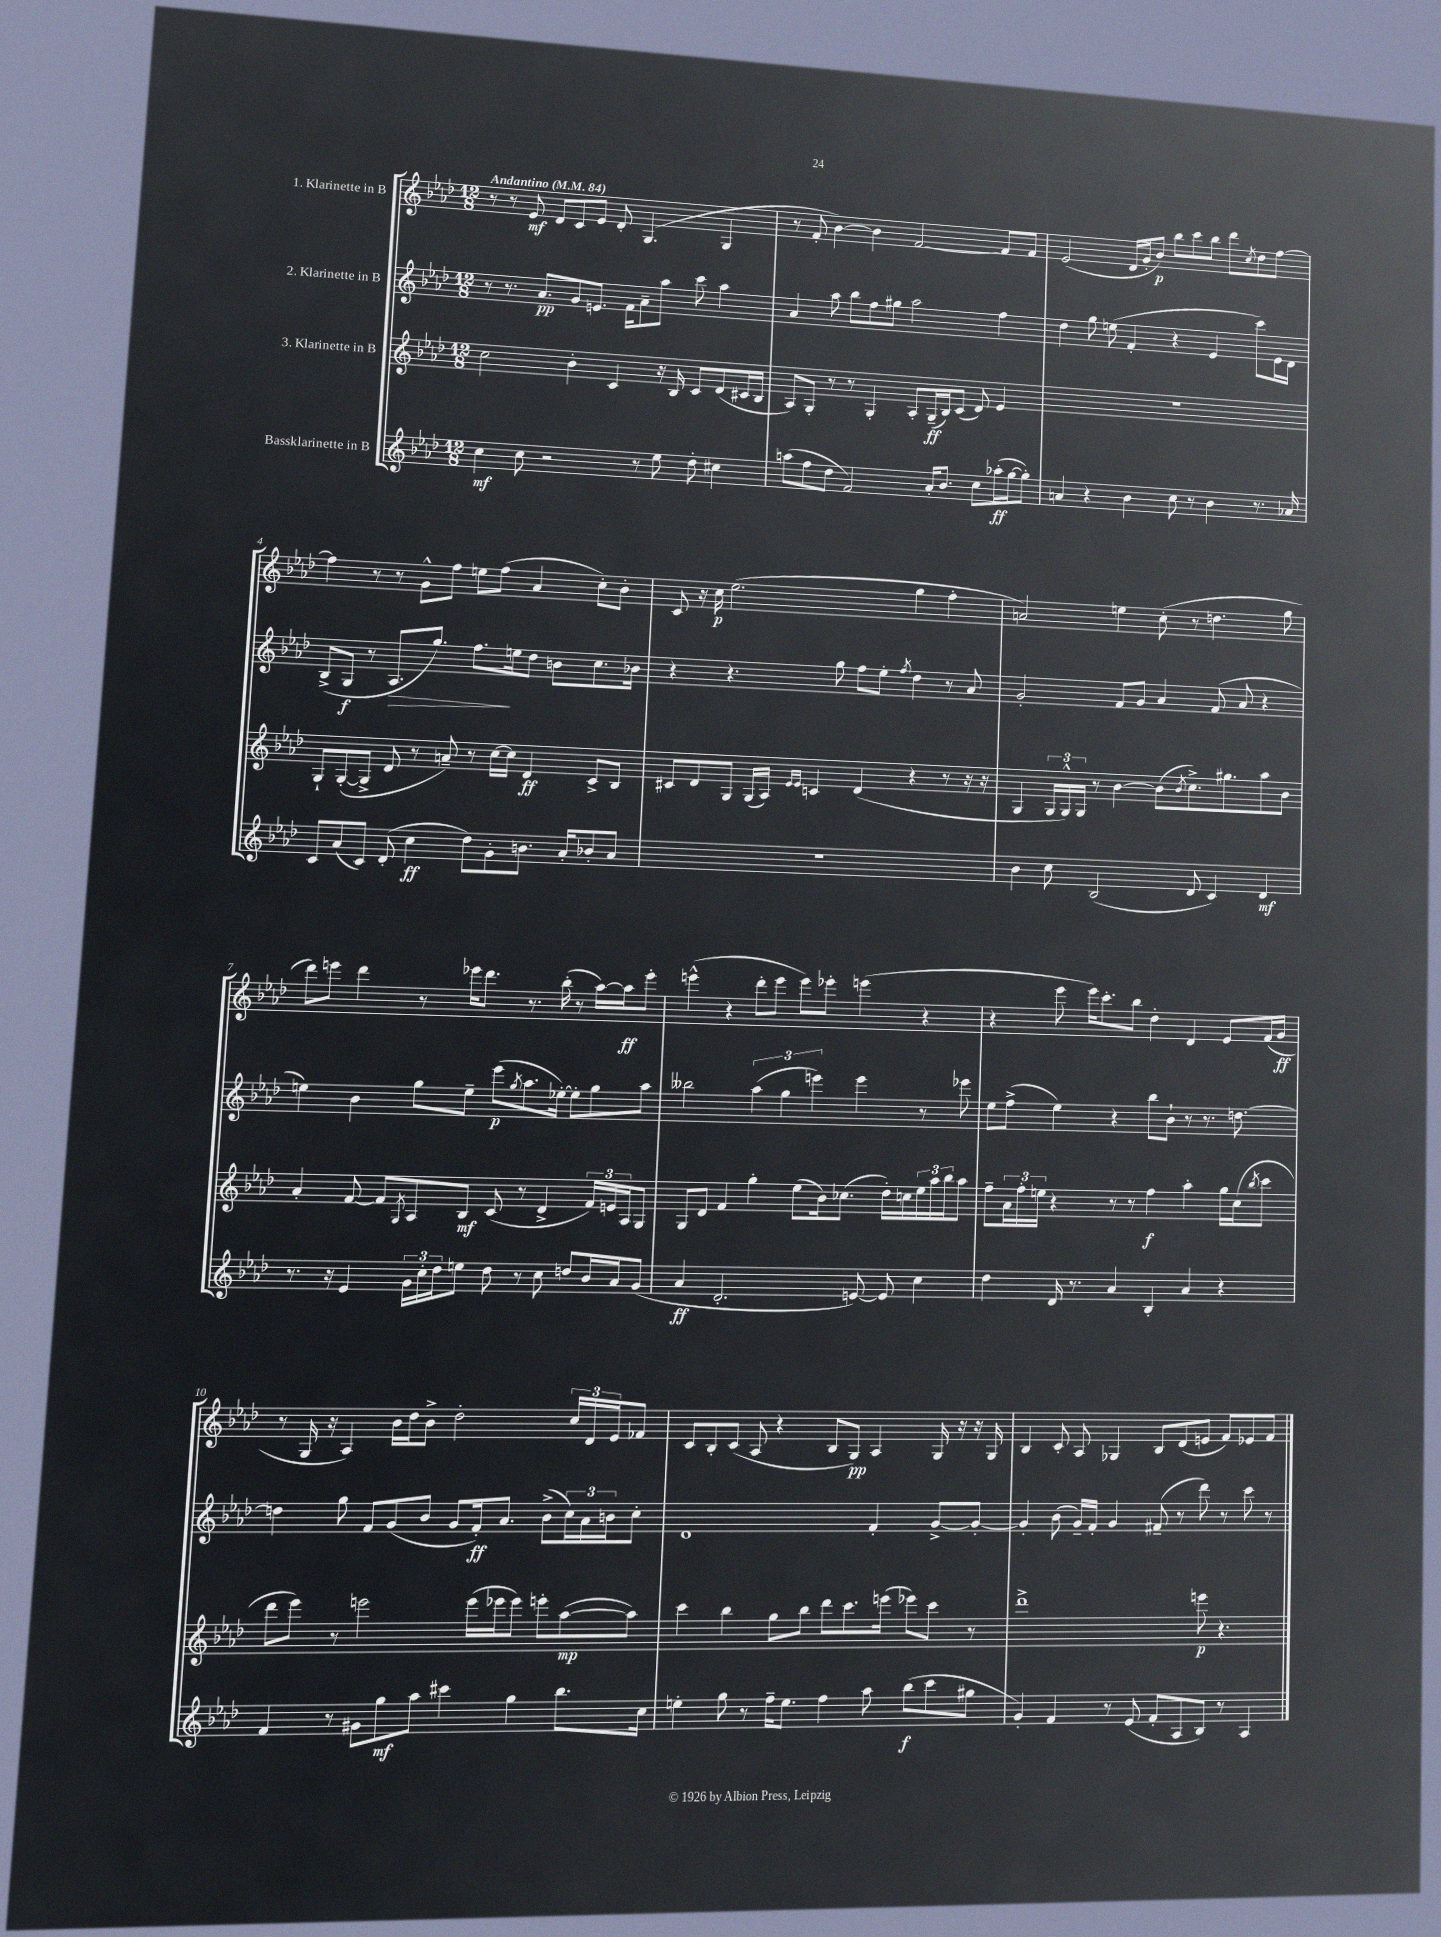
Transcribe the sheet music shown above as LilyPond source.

<<
\new StaffGroup <<
\new Staff = "s0" \with { instrumentName = "1. Klarinette in B" } {
    \clef treble \key aes \major \numericTimeSignature \time 12/8 \tempo "Andantino" 4 = 84
    r8 r8 ees'8\mf des'8 c'8 ees'8 des'8-. g4.( g4 |
    r8 f'8-. bes'4~) bes'4 f'2~ f'8 f'8 |
    ees'2( des'16 g'16-. bes'8\p) bes''8 c'''8 bes''8 des'''8 \acciaccatura { c''8 } des''8 f''8~ |
    f''4 r8 r8 g'8-^ f''8 e''8 f''8( aes'4 c''8-.) bes'8-. |
    c'8 r16 c''16\p ees''2.( g''4 f''4-. |
    a'2) e''4 c''8-.( r8 d''4. g''8 |
    des'''8) e'''8 des'''4 r8 ees'''16 des'''8. r8. bes''16-.( r8 aes''16~) aes''16\ff ees'''8-. |
    e'''4-^( r4 des'''8-. e'''8 e'''8) ees'''8-. e'''4( r4 |
    r4 ees'''8 ees'''16) c'''8.-. bes''8 des''4-. des'4 ees'8 f'16( g'16\ff |
    r8 g16 r16 aes4) bes'16 des''16 bes'8-> des''2-. \tuplet 3/2 { c''16 des'16 ees'16 } fes'8 |
    c'8 bes8-. c'8( aes8 r4 bes8 g8\pp) aes4 g16 r16 r16 g16 |
    bes4 c'8-. aes8 ges4 bes8 des'8( e'8 f'8) ees'8 f'8 \bar "|." |
}
\new Staff = "s1" \with { instrumentName = "2. Klarinette in B" } {
    \clef treble \key aes \major \numericTimeSignature \time 12/8
    r8 r8. aes'8.\pp g'8 e'8. f'16 aes'8-- aes''8 c'''8 aes''4 |
    aes'4 aes''8 bes''8 f''8 gis''8 aes''2 f''4 |
    des''4 g''8 e''8( f'4-. r4 ees'4 c'''8) ees'16 des'16 |
    bes8->( g8\f r8 aes8.\> g''8.) f''8.\! e''16 des''8 b'8 c''8. bes'16 |
    r4 r4. g''8 f''8 ees''8-. \acciaccatura { f''8 } des''4 r8 aes'8 |
    g'2-. f'8 g'8 aes'4 f'8( aes'8 r4 |
    e''4) bes'4 g''8 e''8-- ees'''8\p( \acciaccatura { g''8 } aes''8. ees''16~-.) ees''8-. g''8 aes''8 |
    beses''2 \tuplet 3/2 { aes''4( g''4 e'''4) } e'''4 r8 ees'''8 |
    ees''8 f''8->( ees''4) r4 bes''8 bes'8-! r8 r8. d''8.~ |
    d''4 g''8 f'8 g'8( bes'8 g'8 f'16-.\ff) aes'8. bes'8->( \tuplet 3/2 { c''16) aes'16 b'16 } c''8-. |
    des'1 f'4-. g'8~-> g'8~-. |
    g'4-. bes'8( g'16--) f'16-. g'4 fis'8--( r8 des'''8) r8 c'''8 r8 \bar "|." |
}
\new Staff = "s2" \with { instrumentName = "3. Klarinette in B" } {
    \clef treble \key aes \major \numericTimeSignature \time 12/8
    c''2 bes'4-. c'4 r16 bes16 c'8 des'8( cis'16 bes16 |
    aes8) g8-. r8 r8 g4-. aes8-. g16--\ff( bes16) c'8( des'8) ees'4 |
    R1. |
    g8-! g8~-.( g8-> des'8 r8 a'8--) r8 c''16~ c''16 des'4\ff c'8-> bes8 |
    cis'8 des'8 g8 g16( aes16) \grace { ees'16 ees'16 } c'4 des'4( r4 r8 r16 r16 |
    g4 \tuplet 3/2 { g16 g16-^) g16 } r8 bes'4~ bes'8( \acciaccatura { bes'8 } c''8.->) gis''8. aes''8 bes'8 |
    aes'4-. f'8~ f'8 \acciaccatura { g8 } aes8 bes8\mf c'8( r8 des'4-> \tuplet 3/2 { f'16) e'16 aes16 } g8 |
    g8 des'8 f'4 g''4-. ees''8( bes'16) ces''8.( des''16-.) c''16 \tuplet 3/2 { ees''16 aes''16 bes''16 } aes''8 |
    f''8-- \tuplet 3/2 { aes'16 f''16-. e''16 } r4 r8 r8 f''4\f aes''4-. g''16 c''16( \acciaccatura { bes''8 } c'''8 |
    des'''8 ees'''8) r8 e'''2 e'''16( ees'''16 ees'''8) e'''8-. aes''8~\mp( aes''8) |
    c'''4 bes''4 g''8 bes''8 des'''8 c'''8. e'''16( ees'''8) c'''8 r8 |
    des'''1-> e'''8\p r4. \bar "|." |
}
\new Staff = "s3" \with { instrumentName = "Bassklarinette in B" } {
    \clef treble \key aes \major \numericTimeSignature \time 12/8
    c''4\mf c''8 r2 r8 ees''8 des''8-. cis''4 |
    a''8( f''8 des''8 f'2) aes'16-. bes'8. c''8 aes''16-.\ff( g''16~ g''8-.) |
    a'4 r4 bes'4 c''8 r8 bes'4 r8. aes'16 |
    c'8 aes'8( c'8) des'8-.( c''4\ff des''8) g'8-. b'8. aes'16-. bes'8-. aes'8 |
    R1. |
    bes'4 c''8 bes2( des'8 c'4) des'4\mf |
    r8. r16 ees'4 \tuplet 3/2 { g'16 c''16-. des''16 } e''8 des''8 r8 c''8 d''8 bes'16 aes'16 g'8( |
    aes'4\ff des'2.-. e'8~) e'8 c''4 |
    des''4 des'16 r8. aes'4 bes4-. aes'4 r4 |
    f'4 r8 gis'8 g''8\mf aes''8 cis'''4 g''4 bes''8. c''16 |
    e''4-. g''8 r8 f''16-- e''8. f''4 aes''8 bes''8\f( c'''8 gis''8 |
    g'4-.) f'4 r8 ees'8( f'8-. aes8 bes8) r8 aes4 \bar "|." |
}
>>
>>
